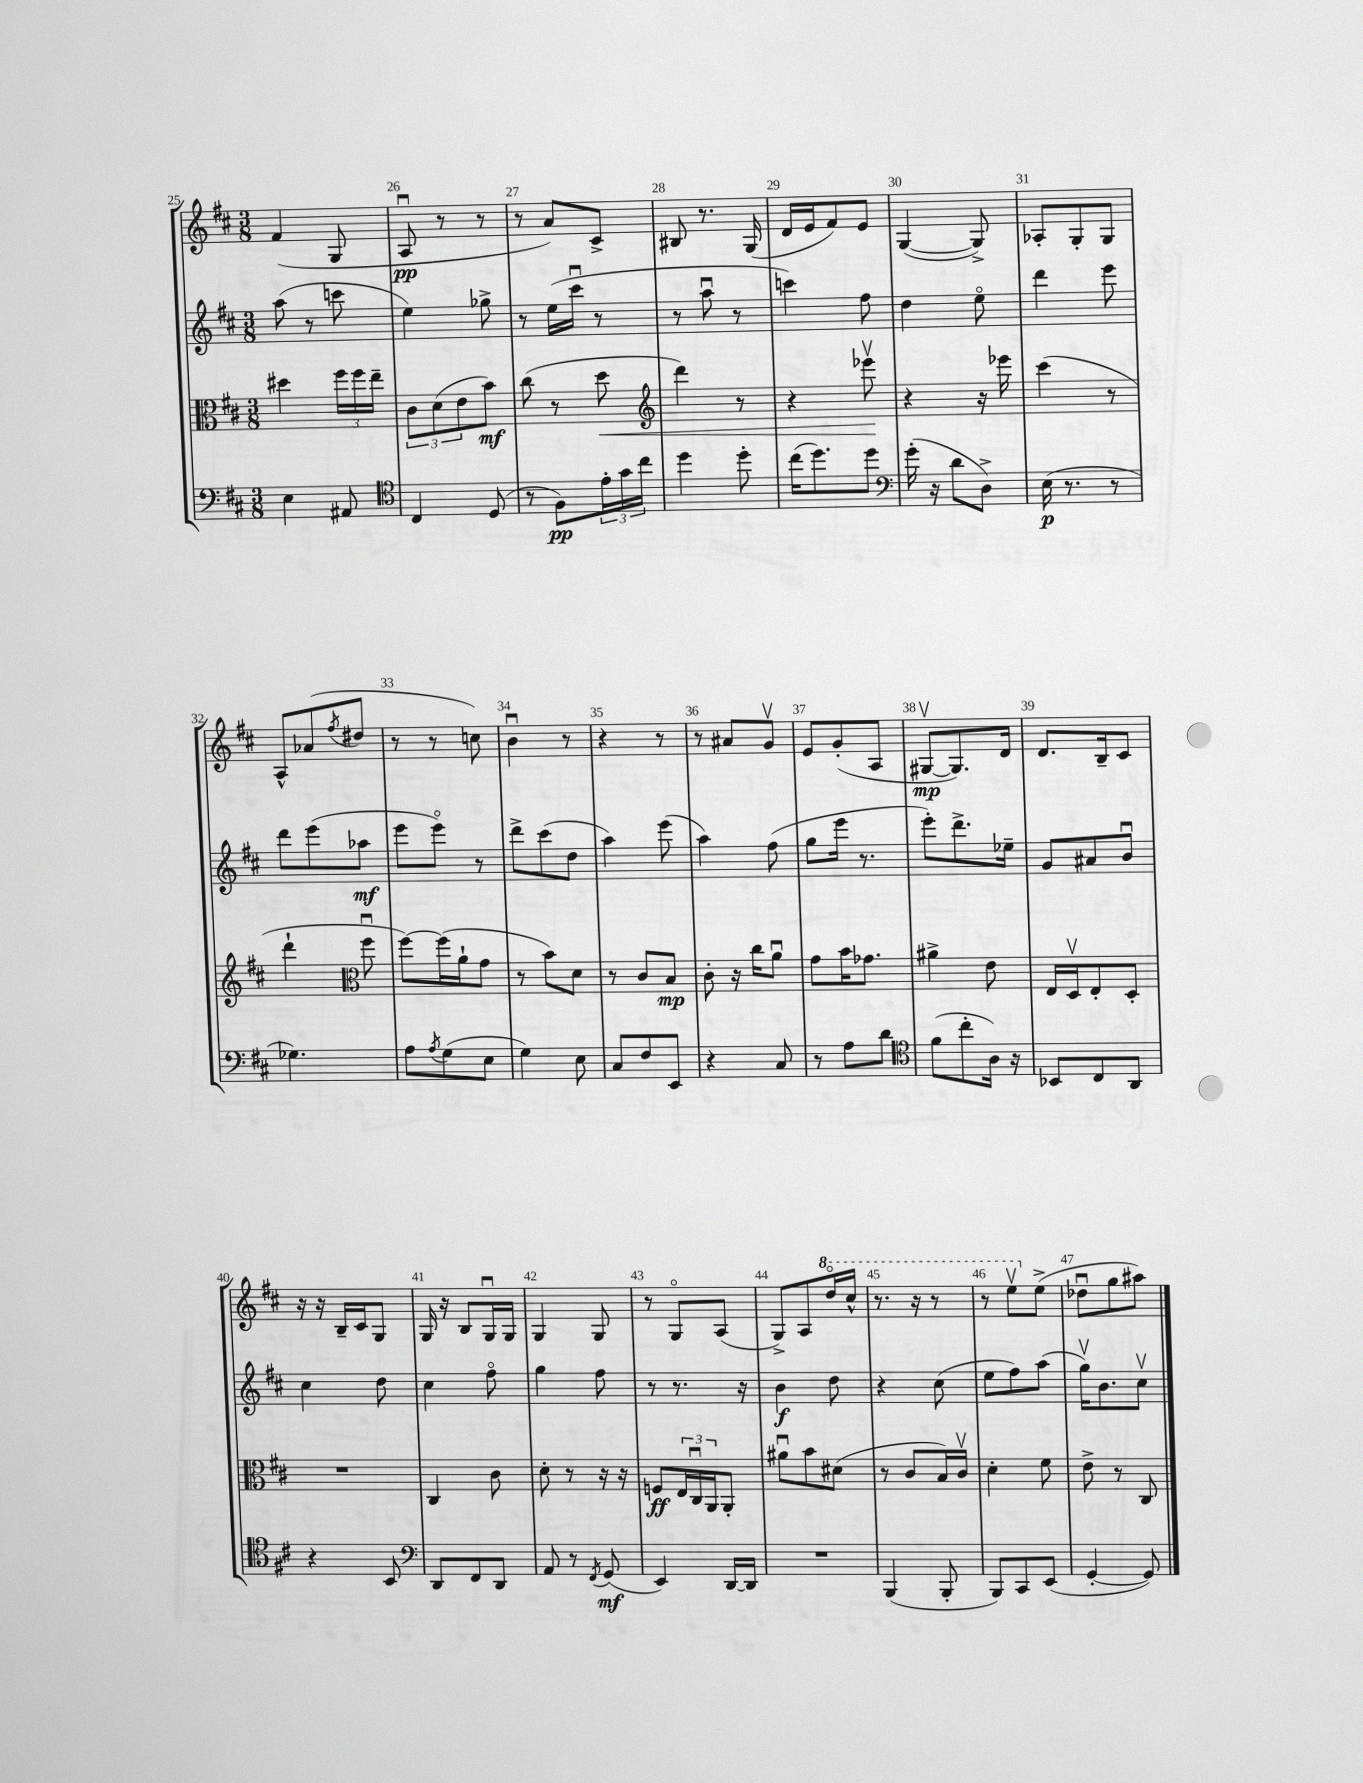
<<
\new StaffGroup <<
\new Staff = "s0" {
    \clef treble \key d \major \numericTimeSignature \time 3/8
    fis'4( g8 |
    a8\downbow\pp r8 r8 |
    r8 a'8) cis'8-> |
    bis8 r8. g16( |
    d'16 e'16 fis'8) e'8 |
    g4~( g8->) |
    aes8-. g8-. g8 |
    a8-^ aes'8( \acciaccatura { fis''8 } dis''8 |
    r8 r8 c''8) |
    b'4\downbow r8 |
    r4 r8 |
    r8 ais'8 g'8\upbow |
    e'8 g'8-.( a8 |
    gis8~\upbow\mp gis8.) d'16 |
    d'8. b16-- cis'8 |
    r16 r16 b16-- cis'16 g8 |
    g16 r16 b8 g16\downbow g16 |
    g4 g8 |
    r8 g8\flageolet a8( |
    g8->) a8 \ottava #1 d'''16\flageolet cis'''16-^ |
    r8. r16 r8 |
    r8 e'''8\upbow \ottava #0 e''8->( |
    des''8\downbow g''8 ais''8) \bar "|." |
}
\new Staff = "s1" {
    \clef treble \key d \major \numericTimeSignature \time 3/8
    a''8( r8 c'''8 |
    e''4) ges''8-> |
    r8 e''16( cis'''16\downbow r8 |
    r8 a''8\downbow r8 |
    c'''4) fis''8 |
    d''4 e''8\flageolet |
    d'''4 e'''8 |
    d'''8 e'''8( aes''8\mf |
    e'''8 e'''8\flageolet) r8 |
    d'''8-> cis'''8( d''8 |
    a''4) e'''8( |
    a''4) fis''8( |
    g''8 e'''16 r8. |
    e'''8-.) d'''8.-> ees''16-- |
    g'8 ais'8 b'8\downbow |
    cis''4 d''8 |
    cis''4 fis''8\flageolet |
    g''4 fis''8 |
    r8 r8. r16 |
    b'4\f d''8 |
    r4 cis''8( |
    e''8 fis''8) a''8( |
    g''16\upbow) b'8. cis''8\upbow \bar "|." |
}
\new Staff = "s2" {
    \clef alto \key d \major \numericTimeSignature \time 3/8
    dis''4 \tuplet 3/2 { fis''16 fis''16 e''16-- } |
    \tuplet 3/2 { cis'8 d'8( e'8 } b'8\mf) |
    cis''8( r8 d''8\< |
    \clef treble d'''4) r8 |
    r4 ees'''8\upbow\! |
    r4 r16 ees'''16 |
    cis'''4( r8 |
    d'''4-! \clef alto fis''8\downbow |
    fis''8~) fis''16( a'16-! g'8 |
    r8 b'8) d'8 |
    r8 cis'8 b8\mp |
    cis'8-. r16 cis''16 a'8\downbow |
    g'8 b'16 ges'8. |
    ais'4-> e'8 |
    e16 d16\upbow e8-. d8-. |
    R4. |
    cis4 cis'8 |
    d'8-. r8 r16 r16 |
    f8\ff \tuplet 3/2 { e16 cis16\downbow a,16 } a,8-. |
    ais'8\downbow b'8 dis'8( |
    r8 cis'8 b16) cis'16\upbow |
    d'4-. fis'8 |
    e'8-> r8 cis8 \bar "|." |
}
\new Staff = "s3" {
    \clef bass \key d \major \numericTimeSignature \time 3/8
    e4 ais,8 |
    \clef tenor cis4 d8( |
    r8 fis8\pp) \tuplet 3/2 { e'16-. g'16 cis''16 } |
    d''4 d''8-. |
    cis''16( d''8.) d''8 |
    \clef bass g'16-.( r16 d'8 d8->) |
    e16\p( r8. r8 |
    ges4.) |
    a8 \acciaccatura { a8 } g8( e8 |
    g4) e8 |
    cis8 fis8 e,8 |
    r4 cis8 |
    r8 a8 d'8 |
    \clef tenor fis'8( cis''8-. a16) r16 |
    bes,8 cis8 a,8 |
    r4 b,8 |
    \clef bass d,8 fis,8 d,8 |
    a,8 r8 \acciaccatura { fis,8 } g,8\mf( |
    e,4) d,16~ d,16 |
    R4. |
    b,,4( b,,8-. |
    b,,8) cis,8 e,8( |
    g,4~-. g,8) \bar "|." |
}
>>
>>
\layout { \context { \Score currentBarNumber = #25 \override BarNumber.break-visibility = ##(#f #t #t) barNumberVisibility = #all-bar-numbers-visible } }
